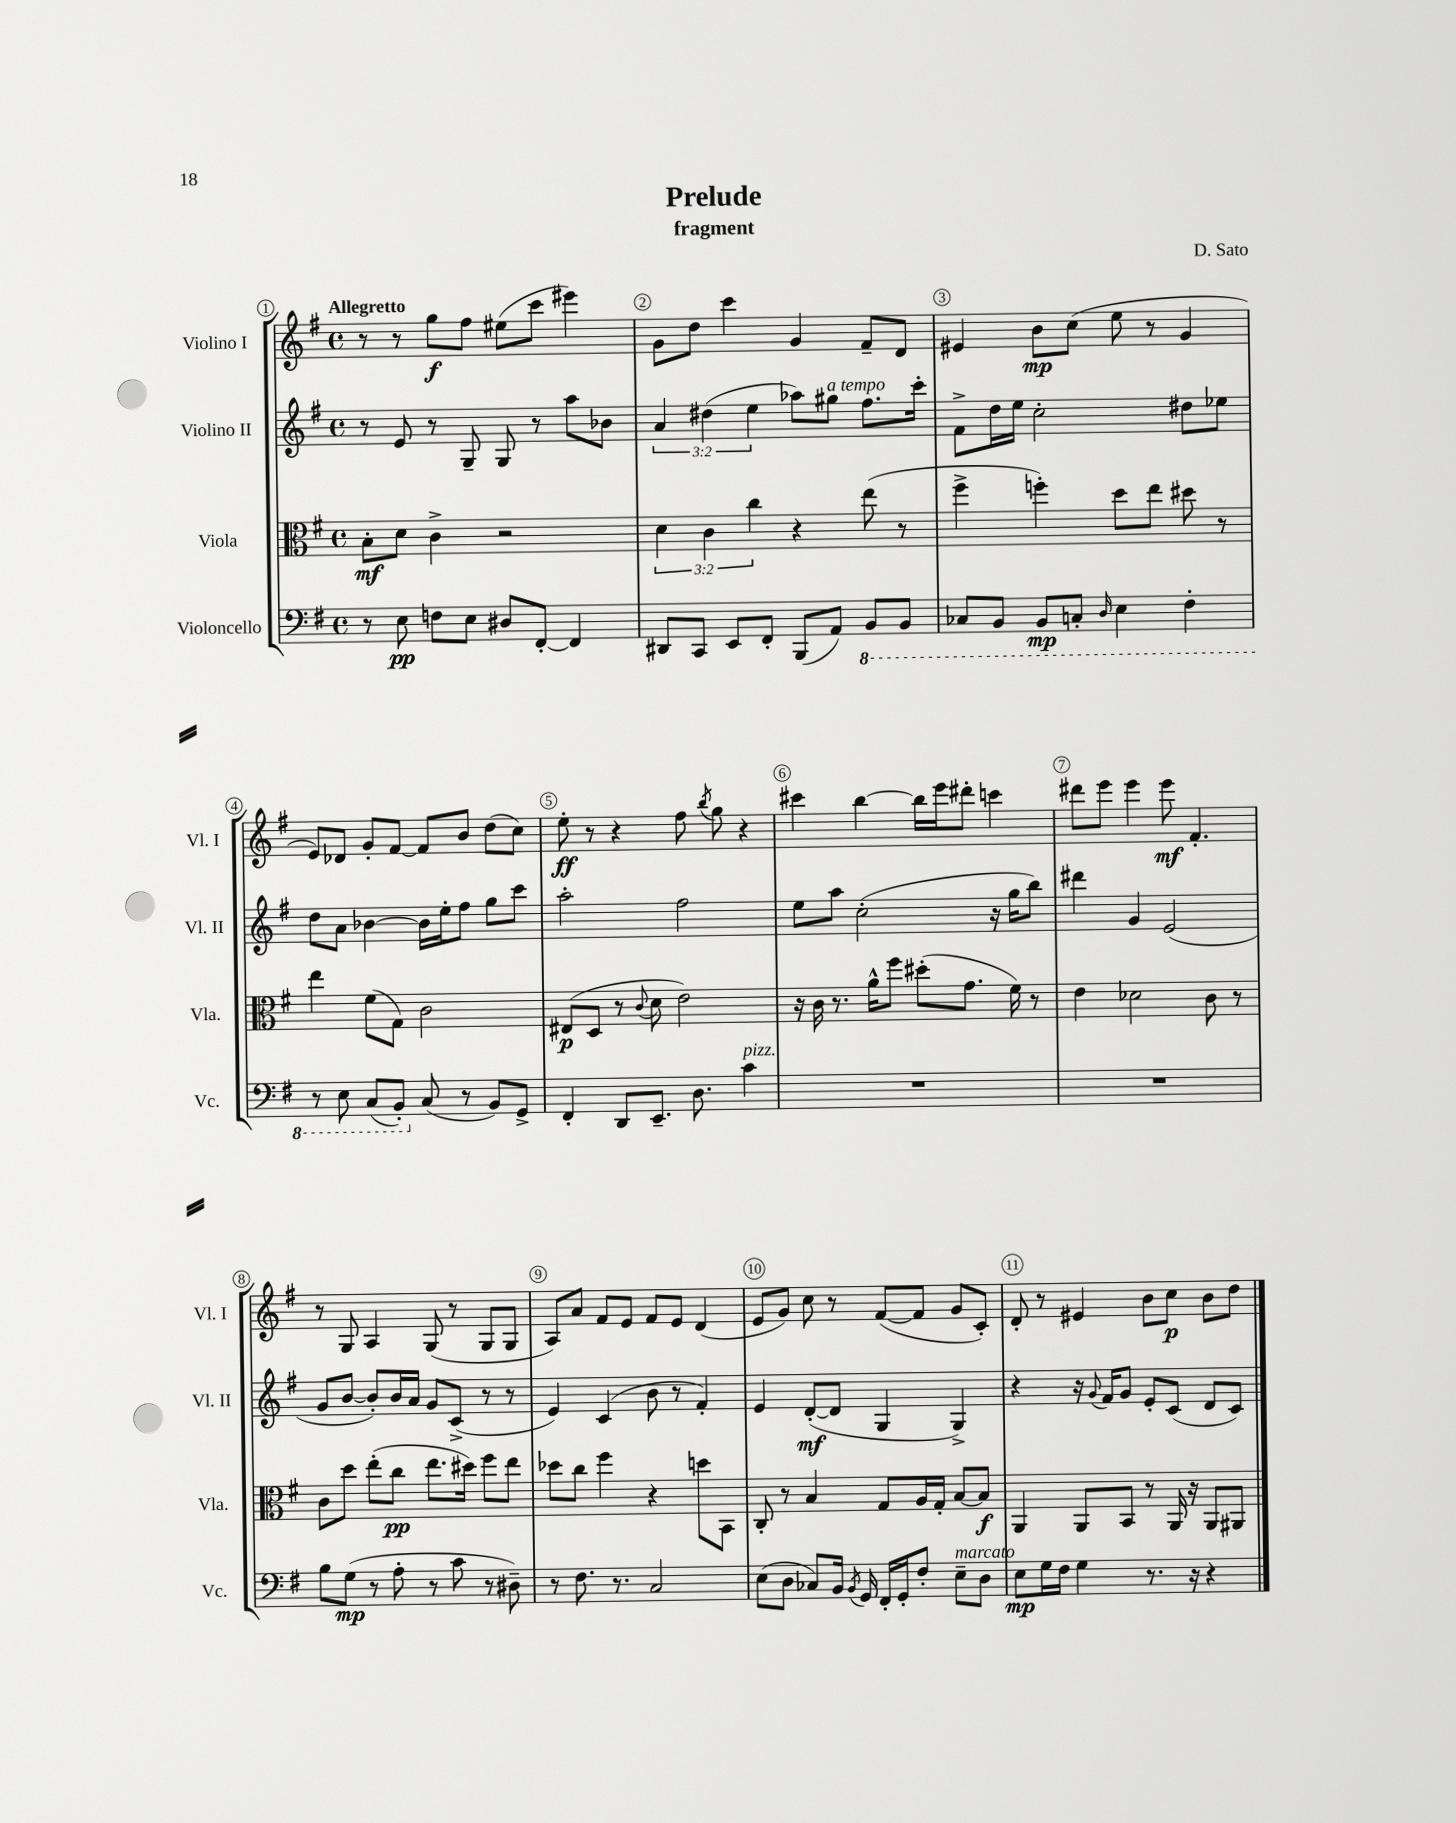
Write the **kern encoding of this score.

**kern	**kern	**kern	**kern
*staff4	*staff3	*staff2	*staff1
*clefF4	*clefC3	*clefG2	*clefG2
*k[f#]	*k[f#]	*k[f#]	*k[f#]
*M4/4	*M4/4	*M4/4	*M4/4
*met(c)	*met(c)	*met(c)	*met(c)
8r	8B'\L	8r	8r
8E\	8d\J	8e/	8r
8F\L	4c^\	8r	8gg\L
8E\J	.	8G~/	8ff#\J
8D#/L	2r	8G/	(8ee#\L
[8FF#'/J	.	8r	8ccc\J
4FF#/]	.	8aa\L	4eee#\)
.	.	8b-\J	.
=	=	=	=
8DD#/L	6d\	6a/	8g\L
8CC/J	.	.	8dd\J
.	6c\	(6dd#\	.
8EE/L	.	.	4ccc\
.	6cc\	6ee\	.
8FF#'/J	.	.	.
(8BBB/L	4r	8aa-\L)	4g/
8AA/J)	.	8gg#\J	.
8BBB/L	(8ee\	8.ff#\L	8f#~/L
8BBB/J	8r	.	8d/J
.	.	16ccc'\Jk	.
=	=	=	=
8CC-/L	4ff#^\	8f#^\L	4e#/
8BBB/J	.	16dd\L	.
.	.	16ee\JJ	.
8BBB/L	4ff'\)	2cc'\	8b\L
8CC'/J	.	.	(8cc\J
16qqDD/	.	.	.
4EE\	8dd\L	.	8ee\
.	8ee\J	.	8r
4FF#'\	8dd#\	8dd#\L	4g/
.	8r	8ee-\J	.
=	=	=	=
8r	4ee\	8dd\L	8e/L)
8EE\	.	8a\J	8d-/J
(8CC/L	(8f#\L	[4b-\	8g'/L
8BBB'/J)	8G\J)	.	[8f#/J
(8C/	2c\	16b-\]LL	8f#/]L
.	.	16ee'\J	.
8r	.	8ff#\J	8b/J
8BB/L)	.	8gg\L	(8dd\L
8GG^/J	.	8ccc\J	8cc\J)
=	=	=	=
4FF#'/	(8E#/L	2aa'\	8ee'\
.	8D/J	.	8r
8DD/L	8r	.	4r
.	8qqc/	.	.
8.EE~/J	8d\	.	.
.	2e\)	2ff#\	8ff#\
8.D\	.	.	.
.	.	.	8qbb/
.	.	.	8gg\
4c\	.	.	4r
=	=	=	=
1r	16r	8ee\L	4ccc#\
.	16c\	.	.
.	8.r	8aa\J	.
.	.	(2cc'\	[4bb\
.	16a^^\LK	.	.
.	8ff#\J	.	.
.	(8dd#'\L	.	16bb\]LL
.	.	.	16eee\J
.	8.g\J	.	8ddd#'\J
.	.	16r	4ccc\
.	16f#\)	16gg\LK	.
.	8r	8bb\J)	.
=	=	=	=
1r	4e\	4ddd#\	8ddd#\L
.	.	.	8eee\J
.	2d-\	4g/	4eee\
.	.	(2e/	8eee\
.	.	.	4.f#'/
.	8c\	.	.
.	8r	.	.
=	=	=	=
8B\L	8c\L	8g/L	8r
(8G\J	8dd\J	[8b/J	8G/
8r	(8ee'\L	8b'/]L)	4A/
8A'\	8cc\J	16b/L	.
.	.	16a/JJ	.
8r	8.ee\L	8g/L	(8G/
8c\	.	(8c^/J	8r
.	16dd#\Jk)	.	.
8r	8ff#\L	8r	8G/L
8D#~\)	8ee\J	8r	8G/J
=	=	=	=
8r	8dd-\L	4e/)	8A/L)
8.F#\	8cc\J	.	8a/J
.	4ff#\	(4c/	8f#/L
8.r	.	.	.
.	.	.	8e/J
2C/	4r	8b\	8f#/L
.	.	8r	8e/J
.	8dd\L	4f#'/)	(4d/
.	8BB\J	.	.
=	=	=	=
(8E\L	8C'/	4e/	8e/L
8D\J	8r	.	8g/J)
8C-/L)	4B/	([8d'/L	8cc\
16BB/Jk	.	8d/]J	8r
8qBB/	.	.	.
16GG/	.	.	.
16FF#'/LL	8G/L	4G/	([8f#/L
16GG'/J	.	.	.
8F#'/J	16A/L	.	8f#/]J
.	16G'/JJ	.	.
8E~\L	[8B/L	4G^/)	8g/L
8D\J	8B/]J	.	8c'/J)
=	=	=	=
8E\L	4AA/	4r	8d'/
16G\L	.	.	8r
16F#\JJ	.	.	.
4G\	8AA/L	16r	4e#/
.	.	8qqg/	.
.	.	16f#/LK	.
.	8BB/J	8g/J	.
8.r	8r	8e'/L	8b\L
.	16AA/	(8c/J	8cc\J
16r	16r	.	.
4r	8AA/L	8d/L	8b\L
.	8AA#/J	8c/J)	8dd\J
==	==	==	==
*-	*-	*-	*-
